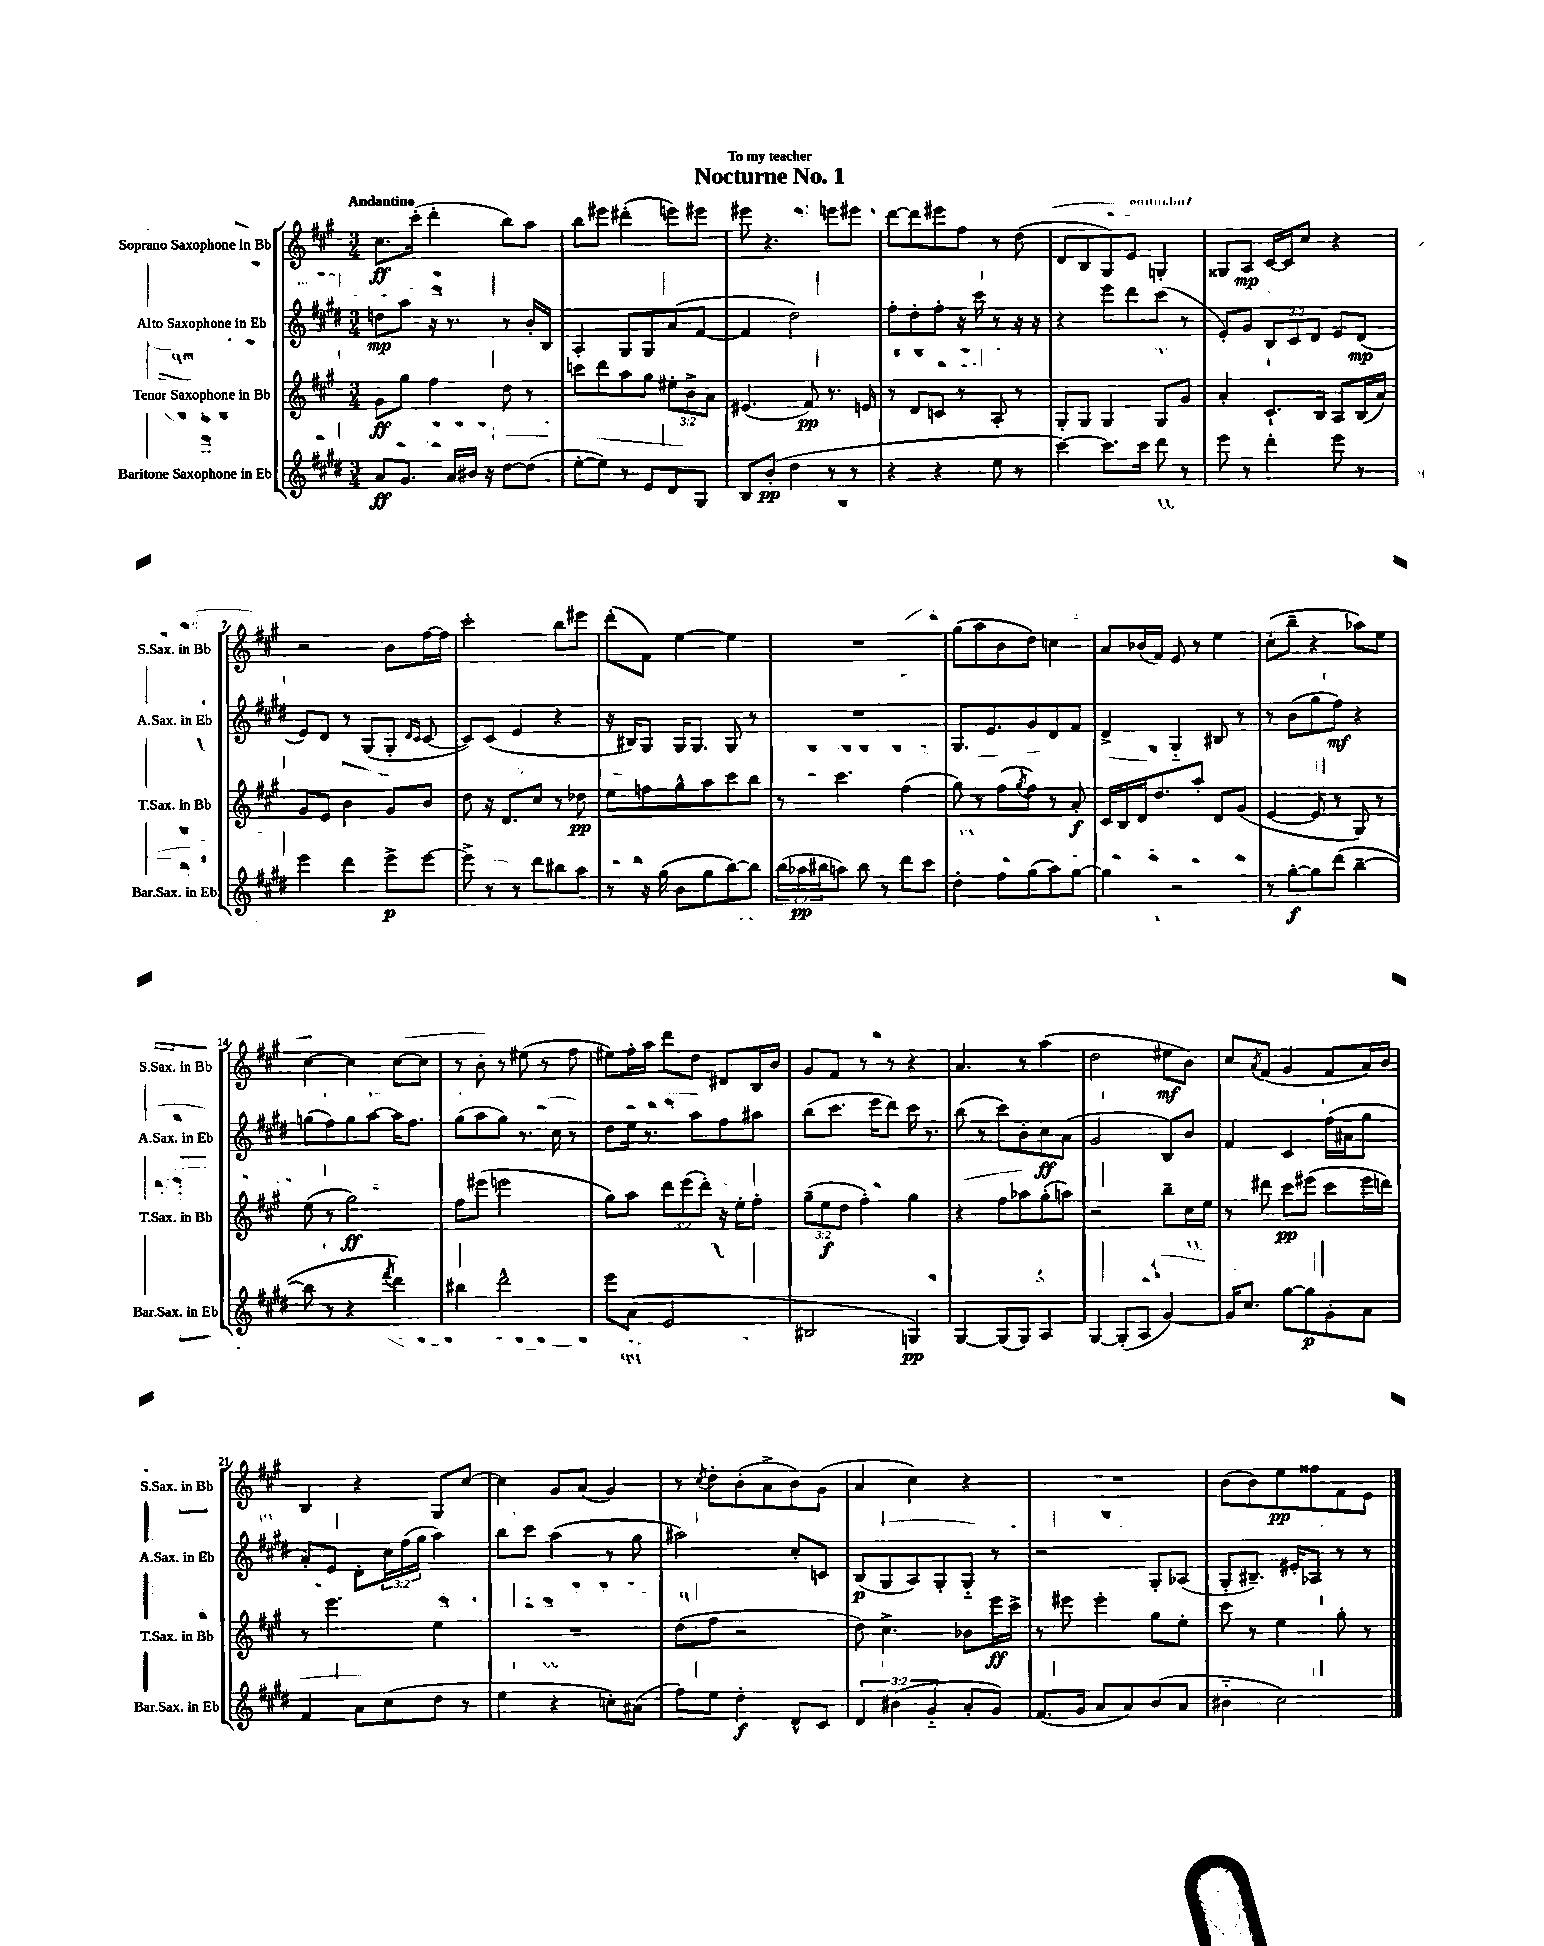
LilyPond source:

\header { title = "Nocturne No. 1" dedication = "To my teacher" }
<<
\new StaffGroup <<
\new Staff = "s0" \with { instrumentName = "Soprano Saxophone in Bb" shortInstrumentName = "S.Sax. in Bb" } {
    \clef treble \key a \major \numericTimeSignature \time 3/4 \tempo "Andantino"
    cis''8.\ff cis'''16-.( d'''4-. b''8) a''8 |
    b''8 eis'''8 dis'''4-.( e'''8) eis'''8 |
    eis'''8 r4. e'''8 eis'''8 |
    d'''8~ d'''8 eis'''8 fis''8 r8 d''8( |
    d'8 b8 gis8) e'8 g4-. |
    gisis8 a8\mp cis'16~ cis'16 cis''8 r4 |
    r2 b'8 fis''16~ fis''16 |
    cis'''2-. b''8 eis'''8 |
    d'''8-.( fis'8) e''4~ e''4 |
    R2. |
    gis''8( a''8 b'8 d''8) c''4 |
    a'8 bes'16( fis'16) e'8 r8 e''4 |
    cis''8-.( b''8-- r4 aes''8) e''8 |
    cis''4~ cis''4 cis''8~ cis''8 |
    r8 b'8-. r8 eis''8( r8 fis''8 |
    eis''8) fis''16-. a''16 d'''8 d''8 dis'8 b16 b'16 |
    gis'8 fis'8 r8 r8 r4 |
    a'4. r8 a''4( |
    d''2 eis''8\mf b'8) |
    cis''8 \acciaccatura { a'8 } fis'8( gis'4 fis'8 a'16) b'16 |
    b4 r4 gis8 cis''8~ |
    cis''4 gis'8 a'8( gis'4) |
    r8 \acciaccatura { cis''8 } d''8-. b'8-.( a'8-> b'8) gis'8( |
    a'4 cis''4) r4 |
    R2. |
    b'8( b'8) e''8\pp fisis''8 fis'8 e'8 \bar "|." |
}
\new Staff = "s1" \with { instrumentName = "Alto Saxophone in Eb" shortInstrumentName = "A.Sax. in Eb" } {
    \clef treble \key e \major \numericTimeSignature \time 3/4 \override Staff.TupletNumber.text = #tuplet-number::calc-fraction-text
    d''8\mp a''8 r16 r8. r8 b'16-. b16 |
    a4-. gis8 gis8 a'8( fis'8~ |
    fis'4 dis''2) |
    fis''8-. dis''8-. fis''8-. r16 cis'''16 r8 r16 r16 |
    r4 e'''8 dis'''8 cis'''8( r8 |
    e'8-.) gis'8 \tuplet 3/2 { b8 cis'8 dis'8 } e'8 dis'8\mp( |
    e'8) dis'8 r8 gis8( gis8-. \grace { dis'16 cis'16 } cis'8~ |
    cis'8) cis'8( e'4 r4 |
    r16 bis16) gis8 gis16 gis8. gis8 r8 |
    R2. |
    gis8. e'8. gis'8 dis'8 fis'8 |
    dis'4-> gis4-_ bis8 r8 |
    r8 b'8( gis''8 fis''8\mf) r4 |
    g''8( fis''8) g''8 a''8~ a''16 fis''8. |
    gis''8( a''8 gis''8) r8. cis''16 r8 |
    dis''8 e''16 r8. a''8 fis''8 ais''8 |
    b''8( cis'''8. e'''16 dis'''8) cis'''16 r8. |
    b''8( r8 cis'''8) b'8-. cis''8\ff a'8( |
    gis'2 b8) b'8 |
    fis'4 cis'4 fis''16( ais'16 gis''8 |
    a'8-.) e'8 dis'8-. \tuplet 3/2 { cis''16 fis''16( gis''16 } a''4) |
    b''8 cis'''8 a''4( r8 gis''8 |
    ais''2) cis''8-. c'8 |
    b8\p( gis8 a8) gis8-. gis8-_ r8 |
    r2 gis8-. aes8( |
    gis8-. bis8.--) eis'16-. aes8 r8 r8 \bar "|." |
}
\new Staff = "s2" \with { instrumentName = "Tenor Saxophone in Bb" shortInstrumentName = "T.Sax. in Bb" } {
    \clef treble \key a \major \numericTimeSignature \time 3/4 \override Staff.TupletNumber.text = #tuplet-number::calc-fraction-text
    gis'8\ff gis''8 fis''4 d''8 r8 |
    c'''8 d'''8 a''8 gis''8 \tuplet 3/2 { eis''8-. b'8-> a'8 } |
    eis'4.( fis'8\pp) r8. e'16 |
    r8 d'8 c'8 r8 a8-. r8 |
    gis8-. gis8 gis4 gis8 gis'8 |
    a'4-. cis'8.-! b16 a8 b16( a'16) |
    gis'8 e'8 b'4 gis'8 b'8 |
    d''8 r16 d'8. cis''8 r8 des''8\pp |
    e''8 f''8 gis''8-^ a''8 cis'''8 b''8 |
    r8 cis'''4. fis''4( |
    gis''8) r8 fis''8( \acciaccatura { gis''8 } fis''8) r8 a'8-.\f |
    cis'16 b16 d'16 d''8. a''8-. d'8 gis'8( |
    e'4~ e'8 r8 gis8) r8 |
    e''8( r8 gis''2\ff) |
    fis''8 eis'''8( e'''2 |
    gis''8) a''8 \tuplet 3/2 { d'''8 e'''8( d'''8-.) } r16 e''16-. fis''8-. |
    \tuplet 3/2 { gis''8--( e''8\f d''8 } fis''4-.) gis''4 |
    r4 fis''8 aes''8 gis''8-.( a''8) |
    r2 b''8-- cis''16 e''16 |
    r8 dis'''8 cis'''8\pp eis'''8( cis'''8 eis'''16 d'''16) |
    r8 e'''4. e''4 |
    R2. |
    d''8( fis''8 r2 |
    d''8) cis''4.-> bes'8 e'''16\ff cis'''16-> |
    r8 eis'''8 eis'''4-. gis''8 e''8-. |
    cis'''8 r8 e''4 gis''8-. r8 \bar "|." |
}
\new Staff = "s3" \with { instrumentName = "Baritone Saxophone in Eb" shortInstrumentName = "Bar.Sax. in Eb" } {
    \clef treble \key e \major \numericTimeSignature \time 3/4 \override Staff.TupletNumber.text = #tuplet-number::calc-fraction-text
    a'8\ff gis'8. a'16 bis'16 r16 dis''8~ dis''8( |
    e''8~-. e''8) r8 e'8 dis'8 gis8 |
    b8 b'8-.\pp( dis''4 r8 r8 |
    r4 r4 e''8 r8 |
    cis'''4~) cis'''8. cis'''16 dis'''8 r8 |
    e'''8 r8 dis'''4-. e'''8 r8 |
    e'''4 dis'''4 e'''8->\p e'''8~ |
    e'''8-> r8 r8 dis'''8 bis''8 a''8 |
    r8 r16 gis''16( b'8 gis''8 b''8~) b''8 |
    \tuplet 3/2 { b''16( aes''16\pp bis''16 } a''8) bis''8 r8 dis'''8 cis'''8 |
    dis''4-. fis''8 gis''8( a''8) gis''8~ |
    gis''4 r2 |
    r8 gis''8~-.\f gis''8 dis'''8( b''4~-- |
    b''8 r8 r4 \acciaccatura { fis'''8 } dis'''4) |
    bis''4 dis'''2-^ |
    e'''8 a'8( e'2 |
    bis2 g4\pp) |
    gis4~ gis8( gis8) a4 |
    gis4~ gis8-.( a8 gis'4~) |
    gis'16 cis''8. gis''8~ gis''8\p gis'8-. a'8 |
    fis'4 a'8 cis''8( dis''8 r8 |
    e''4 r4 c''8-.) ais'8( |
    fis''8) e''8 dis''4-.\f dis'8-^ cis'8 |
    \tuplet 3/2 { dis'4 bis'4( gis'4-_ } a'8-. gis'8) |
    fis'8.( gis'16 a'8 a'8) b'8( a'8 |
    bis'4-_ cis''2) \bar "|." |
}
>>
>>
